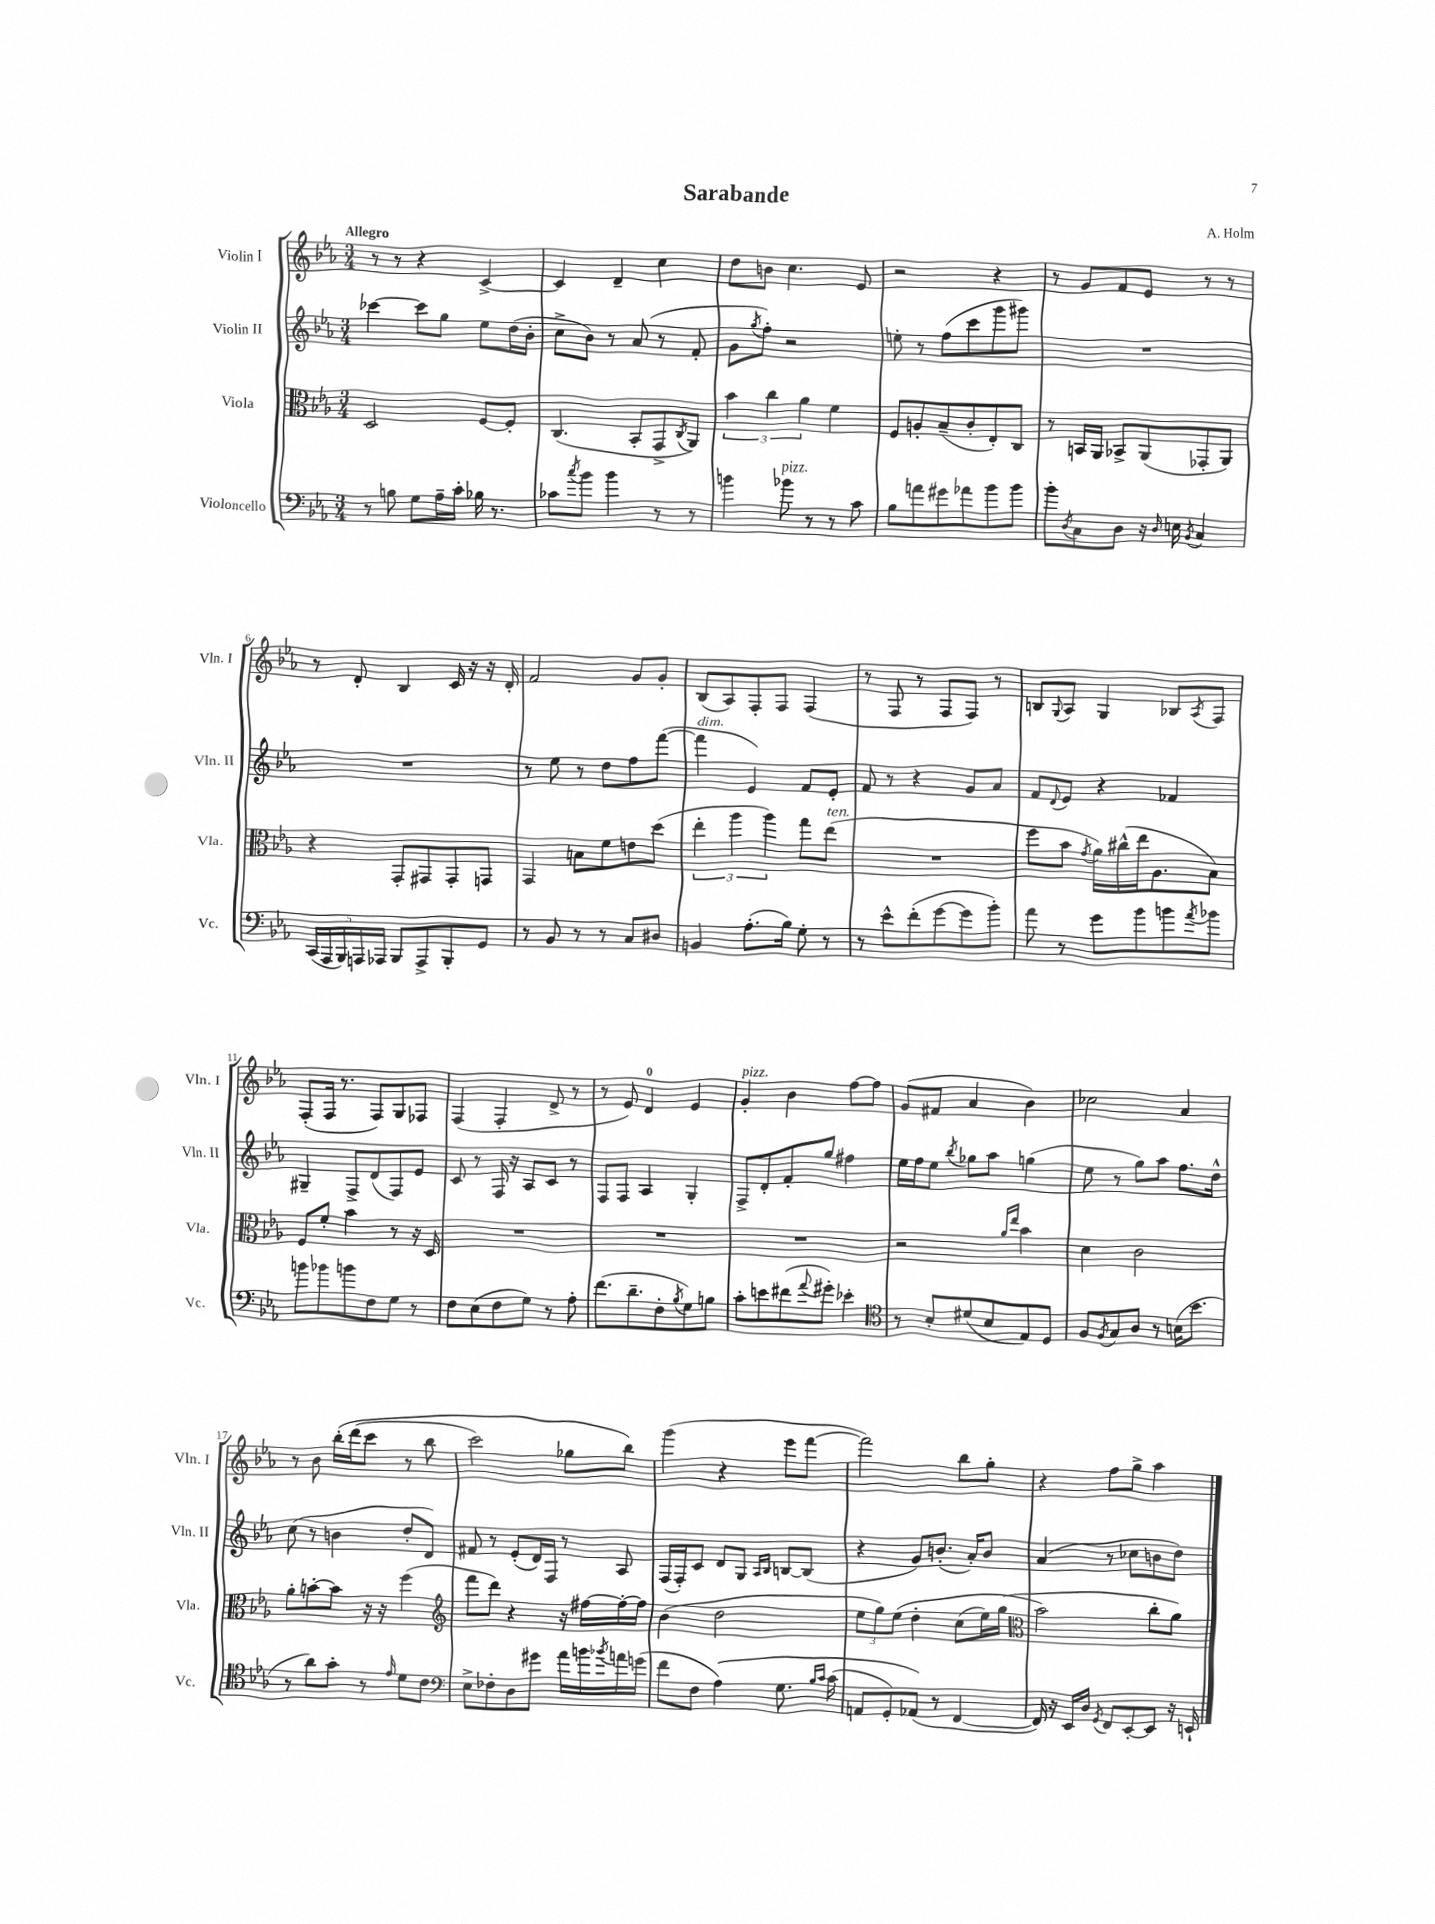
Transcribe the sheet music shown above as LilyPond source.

\header { title = "Sarabande" composer = "A. Holm" }
<<
\new StaffGroup <<
\new Staff = "s0" \with { instrumentName = "Violin I" shortInstrumentName = "Vln. I" } {
    \clef treble \key ees \major \numericTimeSignature \time 3/4 \tempo "Allegro"
    r8 r8 r4 c'4~-> |
    c'4 d'4-- c''4 |
    d''8 b'8 c''4. ees'8 |
    r2 r4 |
    r8 g'8 f'8 ees'8 r8 r8 |
    r8 d'8-. bes4 c'16 r16 r16 d'16-. |
    f'2 g'8 g'8-. |
    bes8( aes8) f8-. f8 f4( |
    r8 f8 r8 f8 f8) r8 |
    b8 \appoggiatura { g8 } aes8 g4 bes8 \acciaccatura { aes8 } f8 |
    f8-.( f16 r8. f8) g8 fes8 |
    f4( f4-. d'8-> r8 |
    r8 ees'8) d'4-0 ees'4 |
    g'4-.^\markup { \italic "pizz." } bes'4 f''8~ f''8 |
    g'8( fis'8 aes'4 bes'4) |
    ces''2 aes'4 |
    r8 bes'8 bes''16-.\( d'''16( c'''8 r8 bes''8 |
    c'''2) ges''8 bes''8\) |
    g'''4( r4 ees'''8 f'''8~ |
    f'''2) bes''8 g''8-. |
    r4 f''8 g''8-> aes''4 \bar "|." |
}
\new Staff = "s1" \with { instrumentName = "Violin II" shortInstrumentName = "Vln. II" } {
    \clef treble \key ees \major \numericTimeSignature \time 3/4
    ces'''4~ ces'''8 g''8 ees''8 d''16( bes'16-. |
    c''8-> bes'8) r8 aes'8( r8 f'8-. |
    g'8 \acciaccatura { g''8 } f''8-.) r2 |
    e''8-. r8 f''8( c'''8 g'''8 gis'''8) |
    R2. |
    R2. |
    r8 ees''8 r8 d''8 f''8 f'''8~( |
    f'''4^\markup { \italic "dim." } ees'4) f'8 ees'8-. |
    f'8 r8 r4 g'8 aes'8 |
    f'8 \appoggiatura { d'8 } ees'8 r4 fes'4 |
    gis4-- f8-> d'8( f8) ees'8 |
    c'8 r8 f16 r16 aes8 c'8 r8 |
    f8 f8 aes4 g4-. |
    f8-> d'8-. f'8-. g''8 fis''4 |
    ees''16 f''16 ees''8 \acciaccatura { bes''8 } ges''8 aes''8 g''4( |
    ees''8 r8 g''8) aes''8 f''8. d''16-^ |
    c''8( r8 b'4 d''8-. d'8) |
    fis'8 r8 ees'8-.( d'16) f16 r8 aes8 |
    f16( f16-.) c'8 d'8 g8 \grace { aes16 bes16 } b8~ b8( |
    r4 g'8) b'8.-.( aes'16-.) b'8 |
    aes'4( r8 ces''8 b'8 d''8) \bar "|." |
}
\new Staff = "s2" \with { instrumentName = "Viola" shortInstrumentName = "Vla." } {
    \clef alto \key ees \major \numericTimeSignature \time 3/4
    d2 f8~ f8-. |
    c4.( bes,8-. g,8-> \acciaccatura { c8 } aes,8) |
    \tuplet 3/2 { bes'4 c''4 aes'4 } f'4 |
    f8 a8-. bes8--( c'8-. ees8-.) c8 |
    r8 b,16 aes,16 bes,8-> aes,8( ges,8-. aes,8) |
    r4 g,8-. gis,8 gis,8-. g,8 |
    g,4 b8 f'8 e'8 d''8( |
    \tuplet 3/2 { ees''4-. aes''4 aes''4) } g''8 ees''8^\markup { \italic "ten." }( |
    R2. |
    f''8 bes'8 \acciaccatura { g'8 } aes'16) cis''16-^( ees''16 aes8. bes8) |
    f8 f'8-. bes'4 r8 r16 d16 |
    R2. |
    R2. |
    R2. |
    r2 \grace { aes'16 ees''16 } bes'4 |
    d'4 c'2 |
    aes'8-. b'8~-. b'8 r16 r16 f''4( |
    \clef treble f'''8 d'''8) r4 r16 fis''16~ fis''16~-. fis''16 |
    bes'4( d''2 |
    \tuplet 3/2 { ees''8 g''8) ees''8\( } d''4-. c''8( ees''16) g''16( |
    \clef alto bes'2\) c''8-. aes'8) \bar "|." |
}
\new Staff = "s3" \with { instrumentName = "Violoncello" shortInstrumentName = "Vc." } {
    \clef bass \key ees \major \numericTimeSignature \time 3/4
    r8 b8 g8 aes16-- c'16-. bes16 r8. |
    ces'8 \acciaccatura { c''8 } bes'8 bes'4 r8 r8 |
    b'4 bes'8^\markup { \italic "pizz." } r8 r8 c'8 |
    bes8 a'8 gis'8 aes'8 bes'8 bes'8 |
    bes'8-. \acciaccatura { d8 } c8 d8 r16 \grace { d16 } e16 \acciaccatura { bes,8 } c4 |
    \tuplet 5/4 { c,16( aes,,16 bes,,16) a,,16 aes,,16 } bes,,8 aes,,8-> bes,,8-. g,8 |
    r8 bes,8 r8 r8 c8 dis8 |
    b,4 aes8.-.( bes16) g8-. r8 |
    r8 ees'8-^ f'8-.( g'8~ g'8 bes'8-.) |
    aes'8 r8 g'8 bes'8 b'8 \acciaccatura { aes'8 } bes'8 |
    b'8 bes'8 b'8 f8 g8 r8 |
    f8 ees8( f8 g8) r8 aes8-. |
    f'8.( d'8.-- f8-. \acciaccatura { bes8 } g8) b8 |
    c'8-. e'8 fis'8( \appoggiatura { aes'8 } gis'8-.) ees'4-. |
    \clef tenor r8 bes8-. dis'8( bes8 ees8) d8 |
    f8 \acciaccatura { f8 } g8 aes8 r8 b16( bes'8. |
    r8 aes'8) g'8-. r8 \grace { ees'16 } d'8 c'8 |
    \clef bass ees8-> fes8-. d8 gis'8 aes'16 b'16 \acciaccatura { bes'8 } a'16 g'16( |
    f'8 f8 aes4)\( g8. \grace { bes16 c'16 } c'16( |
    a,8 g,8-.) aes,8(\) r8 f,4~ |
    f,16) r16 ees,16 d16 \acciaccatura { g,8 } f,8 ees,8~-. ees,8 r16 e,16-! \bar "|." |
}
>>
>>
